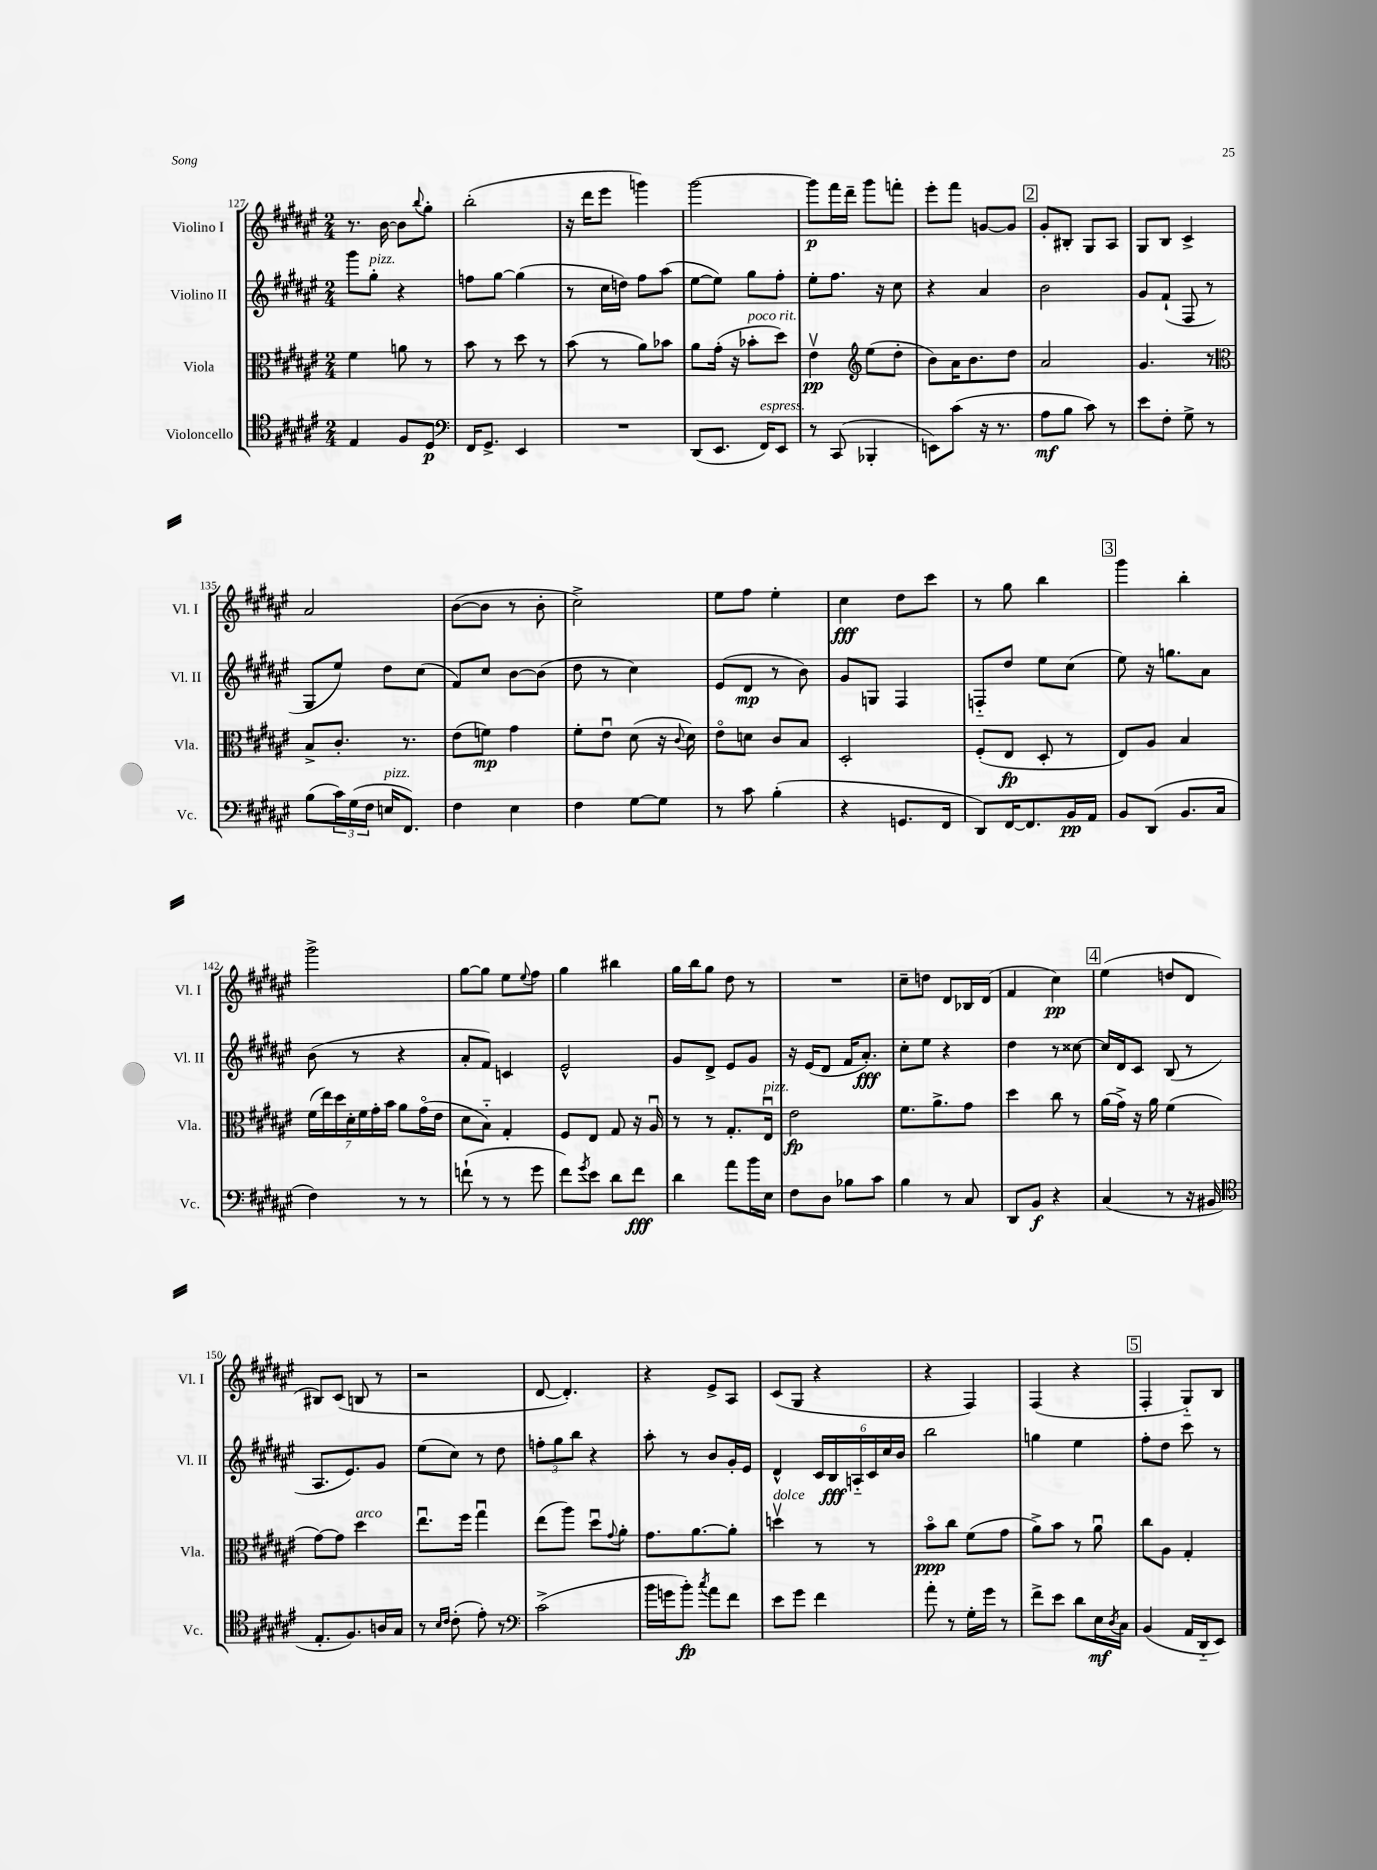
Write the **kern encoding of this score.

**kern	**kern	**kern	**kern
*staff4	*staff3	*staff2	*staff1
*clefC4	*clefC3	*clefG2	*clefG2
*k[f#c#g#d#a#e#]	*k[f#c#g#d#a#e#]	*k[f#c#g#d#a#e#]	*k[f#c#g#d#a#e#]
*M2/4	*M2/4	*M2/4	*M2/4
4E#/	4f#\	8ggg#\L	8.r
.	.	8gg#'\J	.
.	.	.	[16b\
8F#/L	8a\	4r	8b\]L
.	.	.	8qqbb/
8D#/J	8r	.	8gg#'\J
=	=	=	=
*clefF4	*	*	*
16FF#/LK	8b\	8ff\L	(2bb'\
8.GG#^/J	.	.	.
.	8r	[8gg#\J	.
4EE#/	8dd#\	(4gg#\]	.
.	8r	.	.
=	=	=	=
2r	(8b\	8r	16r
.	.	.	16ddd#\LK
.	8r	16cc#\LL	8eee#\J
.	.	16dd\JJ)	.
.	8a#\L)	8ff#\L	4ggg\)
.	8b-\J	(8aa#\J	.
=	=	=	=
(8DD#/L	8a#\L	[8ee#\L	[2ggg#\
8.EE#/J	(16g#'\Jk	8ee#\]J)	.
.	16r	.	.
.	8b-'\L	8gg#\L	.
16FF#/LK)	.	.	.
8EE#/J	8dd#\J)	8ff#'\J	.
=	=	=	=
8r	4e#v\	8ee#'\L	8ggg#\]L
(8CC#/	.	8.ff#\J	16fff#\L
.	.	.	16ddd#~\JJ
*	*clefG2	*	*
4BBB-'/	(8ee#\L	.	8ggg#\L
.	.	16r	.
.	8dd#'\J	8cc#\	8fff'\J
=	=	=	=
8EE\L)	8b\L)	4r	8eee#'\L
(8c#\J	16a#\K	.	8fff#\J
.	8.b\	.	.
16r	.	4a#/	[8g/L
8.r	.	.	.
.	8dd#\J	.	8g/]J
=	=	=	=
8A#\L	2a#/	2b\	8g#'/L
8B\J	.	.	8B#'/J
8c#\)	.	.	8G#/L
8r	.	.	8A#/J
=	=	=	=
8e#\L	4.g#/	8g#/L	8G#/L
8F#'\J	.	(8f#`/J	8B/J
8G#^\	.	8F#/	4c#^/
8r	8r	8r	.
=	=	=	=
*	*clefC3	*	*
(8B\L	8B^/L	8G#/L	2a#/
24c#\L)	8.c#'/J	8ee#/J)	.
(24G#\	.	.	.
24F#\JJ	.	.	.
16E/LK	.	8dd#\L	.
8.FF#/J)	8.r	.	.
.	.	(8cc#\J	.
=	=	=	=
4F#\	(8e#\L	8f#/L)	([8b\L
.	8f\J)	8cc#/J	8b\]J
4E#\	4g#\	[8b\L	8r
.	.	(8b\]J	8b'\
=	=	=	=
4F#\	8f#'\L	8dd#\	2cc#^\)
.	8e#u\J	8r	.
[8G#\L	(8d#\	4cc#\)	.
8G#\]J	16r	.	.
.	8qqc#/	.	.
.	16d#\)	.	.
=	=	=	=
8r	8e#o\L	(8e#/L	8ee#\L
8c#\	8d\J	8d#/J	8ff#\J
(4B'\	8c#/L	8r	4ee#'\
.	8B/J	8b\)	.
=	=	=	=
4r	2D#'/	8g#/L	4cc#\
.	.	8G/J	.
8.GG/L	.	4F#/	8dd#\L
.	.	.	8ccc#\J
16FF#/Jk	.	.	.
=	=	=	=
8DD#/L)	(8F#'/L	8F'~/L	8r
[16FF#/K	8E#/J	8dd#/J	8gg#\
8.FF#/]	.	.	.
.	8D#'/	8ee#\L	4bb\
16BB/L	8r	(8cc#\J	.
16AA#/JJ	.	.	.
=	=	=	=
8BB/L	8E#/L)	8ee#\)	4ggg#\
(8DD#/J	8A#/J	16r	.
.	.	8.gg\L	.
8.BB/L	4B/	.	4bb'\
.	.	8a#\J	.
16C#/Jk	.	.	.
=	=	=	=
4F#\)	(28f#\LL	(8b\	2ggg#^\
.	28ee#\)	.	.
.	28dd#\	.	.
.	28d#'\	.	.
.	.	8r	.
.	28f#\	.	.
.	28g#'\	.	.
.	28b\JJ	.	.
8r	8a#\L	4r	.
8r	(16g#o\L	.	.
.	16e#\JJ	.	.
=	=	=	=
(8f`\	8d#\L	8a#'/L	[8gg#\L
8r	8B'~\J)	8f#/J)	8gg#\]J
8r	4G#'/	4c/	8ee#\L
.	.	.	8qqee#/
8g#\	.	.	8ff#\J
=	=	=	=
8f#\L)	8F#/L	2e#^^/	4gg#\
8qg#/	.	.	.
8e#\J	8E#/J	.	.
8d#\L	8G#/	.	4bb#\
8f#\J	16r	.	.
.	16A#u/	.	.
=	=	=	=
4d#\	8r	8g#/L	16gg#\LL
.	.	.	16bb\J
.	8r	8d#^/J	8gg#\J
8a#\L	8.G#'/L	8e#/L	8dd#\
16b\L	.	8g#/J	8r
16E#\JJ	16E#u/Jk	.	.
=	=	=	=
8F#\L	2e#\	16r	2r
.	.	(16e#/LK	.
8D#\J	.	8d#/J	.
8B-\L	.	16f#/LK	.
.	.	8.a#'/J)	.
8c#\J	.	.	.
=	=	=	=
4B\	8.f#\L	8cc#'\L	8cc#~\L
.	.	8ee#\J	8dd\J
.	8.a#^\	.	.
8r	.	4r	8d#/L
8C#/	8g#\J	.	16B-/L
.	.	.	(16d#/JJ
=	=	=	=
8DD#/L	4dd#\	4dd#\	4f#/
8BB/J	.	.	.
4r	8cc#\	8r	4cc#\)
.	8r	[8cc##\	.
=	=	=	=
(4C#/	(16a#\LL	16cc##/]LL	(4ee#\
.	16g#^\JJ)	16d#/J	.
.	16r	8c#/J	.
.	16a#\	.	.
8r	(4f#\	(8B/	8dd/L
16r	.	8r	8d#/J
16BB#/	.	.	.
=	=	=	=
*clefC4	*	*	*
8.E#'/L	[8g#\L)	8.A#/L	8B#/L)
.	8g#\]J	.	(8c#/J
8.F#/)	.	8.e#/)	.
.	4dd#\	.	8B/
16A/L	.	8g#/J	8r
16G#/JJ	.	.	.
=	=	=	=
8r	8.ee#u\L	(8ee#\L	2r
16qqB/LL	.	.	.
16qqc#/JJ	.	.	.
(8c#'\	.	8cc#\J)	.
.	16ff#\Jk	.	.
8e#'\)	4gg#u\	8r	.
8r	.	8dd#\	.
=	=	=	=
*clefF4	*	*	*
(2c#^\	(8ee#\L	12ff'\L	[8d#/
.	.	12gg#\	.
.	8aa#\J)	.	4.d#'/])
.	.	12bb\J	.
.	8dd#u\L	4r	.
.	8qqg#/	.	.
.	8a#'\J	.	.
=	=	=	=
16b\LL	8.g#\L	8aa#'\	4r
16g\J	.	.	.
8b'\J)	.	8r	.
.	[8.a#\	.	.
8qcc#/	.	.	.
8a#\L	.	8b/L	8e#^/L
8f#\J	8a#'\]J	16g#'/L	8A#/J
.	.	16e#/JJ	.
=	=	=	=
8e#\L	4ddv\	4d#^^/	(8c#/L
8g#\J	.	.	8G#/J
4f#\	8r	24c#/LL	4r
.	.	24B/	.
.	.	24A'~/	.
.	8r	24c#/	.
.	.	24cc#/	.
.	.	24b/JJ	.
=	=	=	=
8a#'\	8bo\L	2bb\	4r
8r	8cc#\J	.	.
16G#'\LL	(8f#\L	.	4F#/)
16g#\JJ	.	.	.
8r	8g#\J	.	.
=	=	=	=
8f#^\L	8a#^\L)	4gg\	(4F#/
8e#\J	8b\J	.	.
8d#\L	8r	4ee#\	4r
16E#\L	8a#u\	.	.
8qD#/	.	.	.
16C#\JJ	.	.	.
=	=	=	=
(4BB/	8cc#\L	8ff#'\L	4F#'/
.	8A#\J	8dd#\J	.
16AA#/LL	4G#'/	8ccc#\	8G#'~/L)
16DD#'~/J	.	.	.
8EE#/J)	.	8r	8B/J
==	==	==	==
*-	*-	*-	*-
